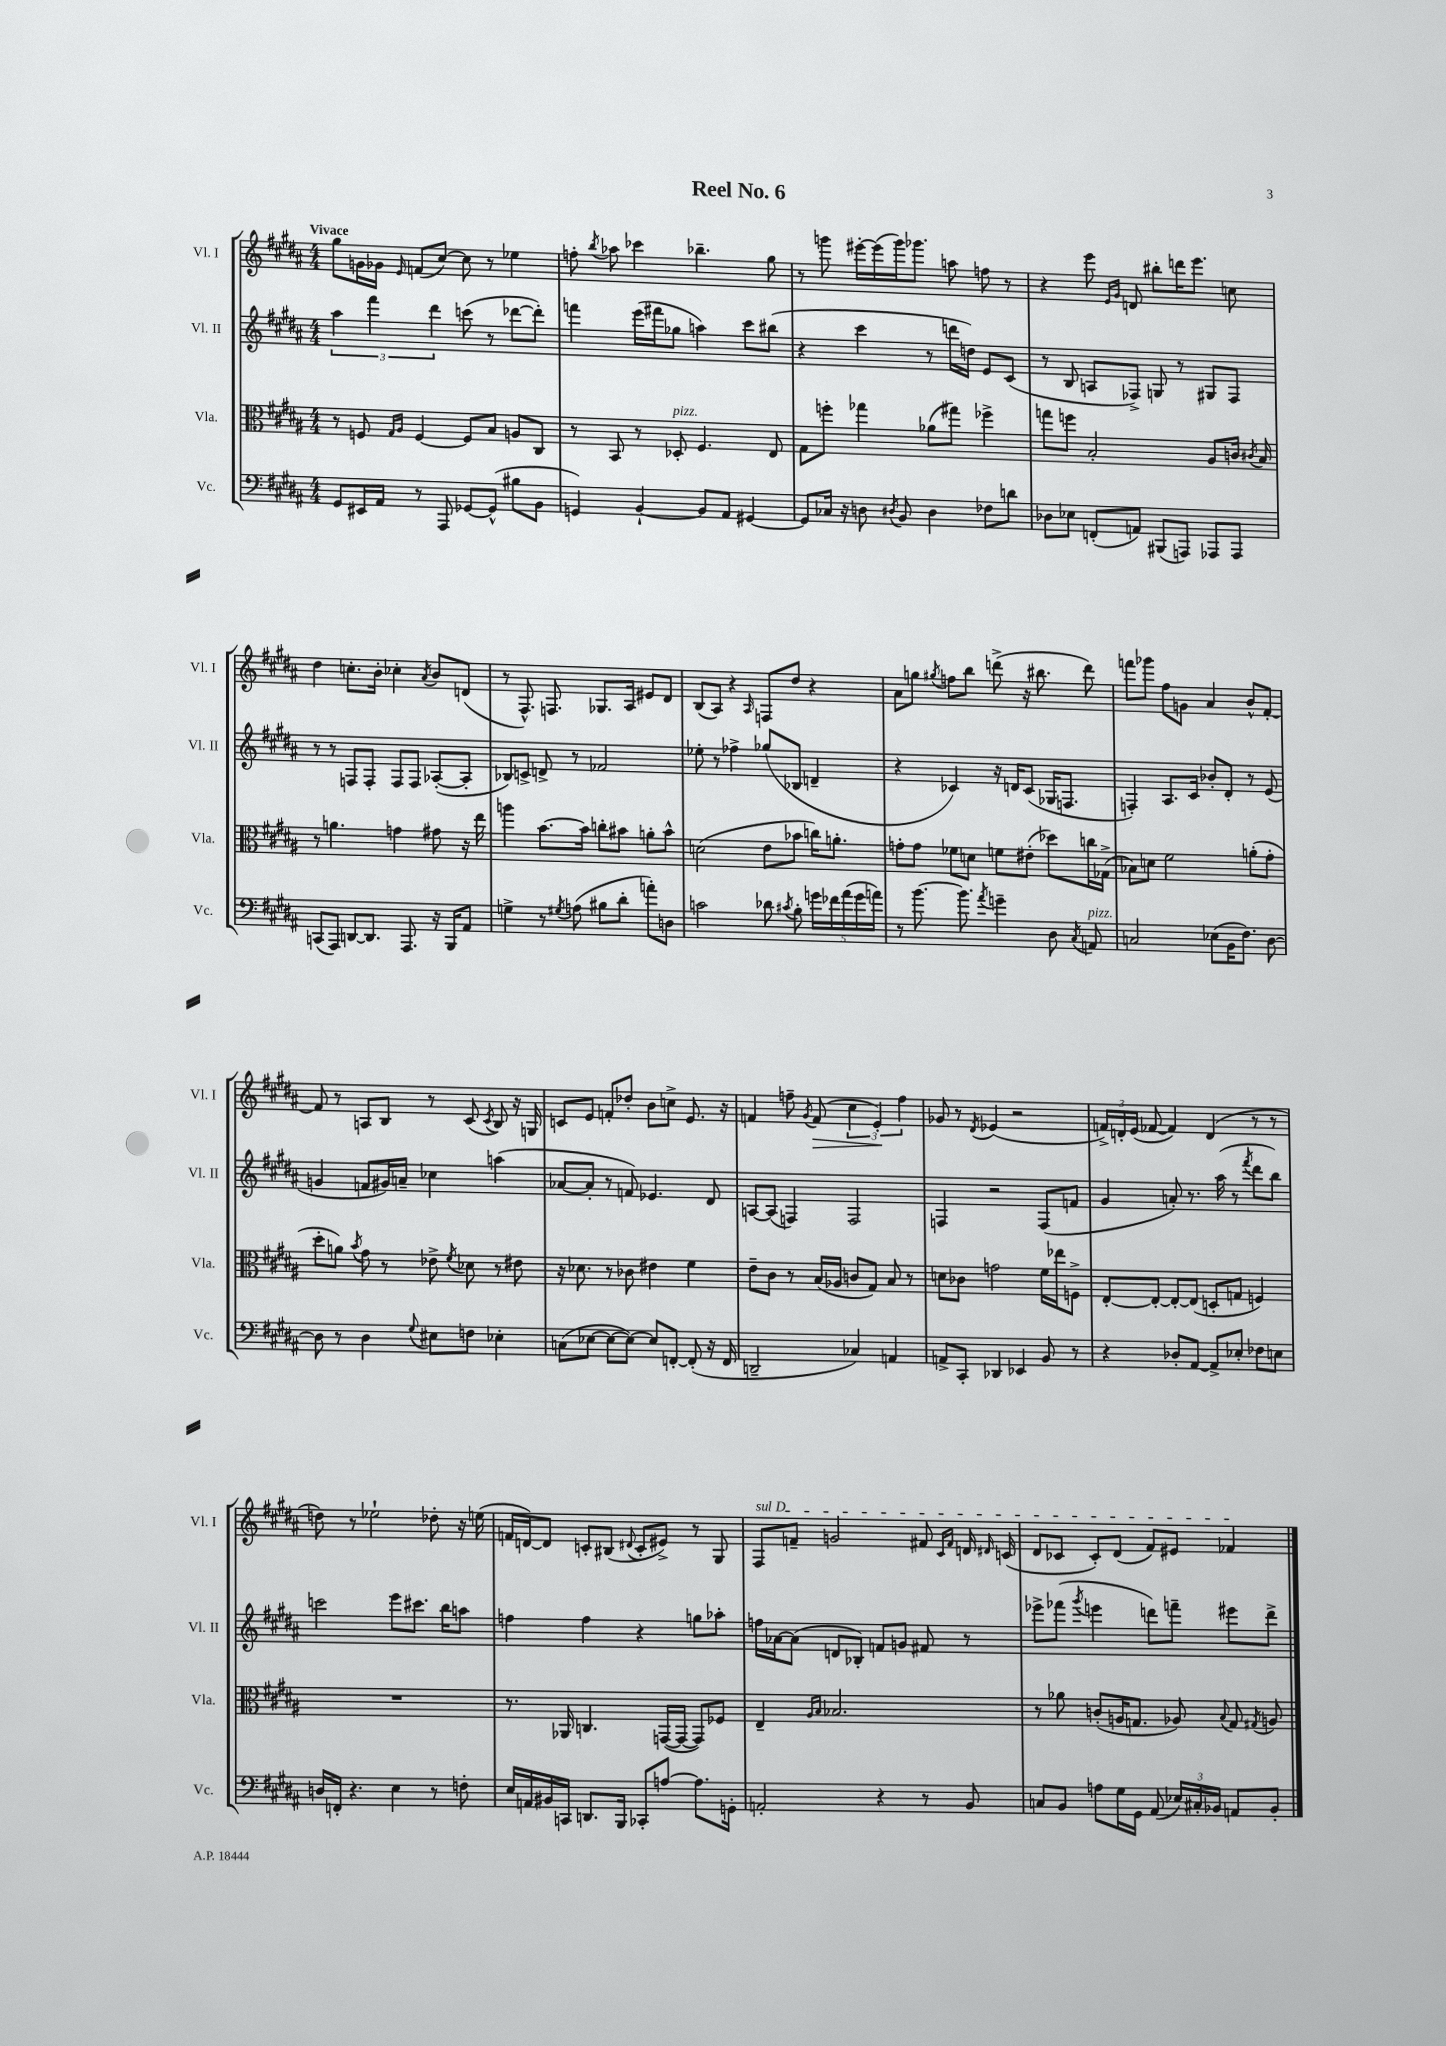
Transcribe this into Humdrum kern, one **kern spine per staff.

**kern	**kern	**kern	**kern	**dynam
*part4	*part3	*part2	*part1	*part1
*staff4	*staff3	*staff2	*staff1	*staff1
*I"Vc.	*I"Vla.	*I"Vl. II	*I"Vl. I	*
*I'Vc.	*I'Vla.	*I'Vl. II	*I'Vl. I	*
*clefF4	*clefC3	*clefG2	*clefG2	*
*k[f#c#g#d#a#]	*k[f#c#g#d#a#]	*k[f#c#g#d#a#]	*k[f#c#g#d#a#]	*
*M4/4	*M4/4	*M4/4	*M4/4	*
=1	=1	=1	=1	=1
!	!	!	!LO:TX:a:B:t=Vivace	!
8GG#/L	8r	6aa#\	8gg#\L	.
16EE#X/L	8Fn/	.	16gn\L	.
.	.	6fff#\	.	.
16AA#/JJ	.	.	16g-X\JJ	.
.	16qqG#/LL	.	.	.
.	16qqA#/JJ	.	16qqe/	.
8r	[4F/	.	(8fn/L	.
.	.	6ddd#\	.	.
8AAA#/	.	.	[8cc#/J)	.
[8GG-X/L	8F/L]	(8cccn\	8cc#\]	.
(8GG-^^/J]	8B/J	8r	8r	.
8B#X\L	8An/L	[8ddd-X\L	4ee-X\	.
8BB\J	8C#/J	8ddd-'\J])	.	.
=2	=2	=2	=2	=2
4GGn/)	8r	4fffn\	8ffn'\	.
.	.	.	8qbb/	.
.	8BB/	.	8aa-X\	.
[4BB`/	8r	(16eee\LL	4ccc-X\	.
.	.	16fff#X\J	.	.
!	!LO:TX:a:i:t=pizz.	!	!	!
.	8D-X'/	8gg-X\J	.	.
8BB/L]	4.F#/	4aan\)	4.bb-X~\	.
8AA#/J	.	.	.	.
[4GG#X/	.	8ccc#\L	.	.
.	8E/	(8bb#X\J	8gg#\	.
=3	=3	=3	=3	=3
8GG#/L]	8G#\L	4r	8r	.
16C-X/Jk	8ffn'\J	.	8gggn\	.
16r	.	.	.	.
8Dn\	4gg-X\	4ccc#\	[16eee#X'\LL	.
.	.	.	(16eee#\]	.
8qD#X/	.	.	.	.
8BB/	.	.	16ggg\J)	.
.	.	.	8.ggg-X\J	.
4D#\	(8a-X\L	8r	.	.
.	8gg#X\J)	16dddn\LL	8aan\	.
.	.	16ddn\JJ)	.	.
8F-X\L	4ff-X^\	8e/L	8ffn\	.
8dn\J	.	(8c#/J	8r	.
=4	=4	=4	=4	=4
8D-X\L	8ggn\L	8r	4r	.
8E-X\J	8ffn\J	8B/	.	.
(8FFn'/L	2B'/	8An/L	8eee\	.
.	.	.	16qqe/LL	.
.	.	.	16qqg#/JJ	.
8AAn/J)	.	8F-X^/J)	8dn/	.
(8BBB#X/L	.	8Gn/	8bb#X'\L	.
8AAAn/J)	.	8r	16dddn\K	.
.	.	.	8.eee\J	.
8AAA-X/L	8A#/L	8G#X/L	.	.
8AAA-/J	16cn/Jk	8F-/J	8ccn\	.
.	8qc#X/	.	.	.
.	16B/	.	.	.
!!LO:LB:g=z
=5	=5	=5	=5	=5
(8CCn/L	8r	8r	4dd#\	.
8AAA#/J)	4.an\	8r	.	.
[8DDn/L	.	8Fn/L	8.ccn'\L	.
8.DD/J]	.	8F'/J	.	.
.	.	.	16b'\Jk	.
.	4gn\	8F/L	4cc-X'\	.
8.AAA#/	.	.	.	.
.	.	8F/J	.	.
.	.	.	8qa#/	.
16r	8g#X\	([8A-X'/L	8b/L	.
16BBB/KL	.	.	.	.
8AA#/J	16r	8A-'/J]	(8dn/J	.
.	16ee\	.	.	.
=6	=6	=6	=6	=6
4Gn^\	4aan\	8B-X/L)	8r	.
.	.	8cn^/J	8.F#^^/)	.
8r	[8.b\L	8dn^/	.	.
.	.	.	8.Fn/	.
8qG#X/	.	.	.	.
(8An\	.	8r	.	.
.	16b\Jk]	.	.	.
8B#X\L	8ccn'\L	2f-X/	8.G-X/L	.
8d#'\J	8b#X\J	.	.	.
.	.	.	16A#/Jk	.
8an'\L)	8an'\L	.	8e#X/L	.
8Dn\J	8b#^^\J	.	8d#/J	.
=7	=7	=7	=7	=7
2cn\	(2dn\	8ee-X'\	(8B/L	.
.	.	8r	8A#/J)	.
.	.	4ff-X^\	4r	.
.	.	.	16qqA#/	.
8d-X\	8e\L	(8gg-X/L	8Fn/L	.
8qc#X/	.	.	.	.
8B'\	8b-X\J	8B-X/J	8dd#/J	.
20gn\LL	16ccn\KL)	4dn~/	4r	.
20f-X\	.	.	.	.
.	8.an'\J	.	.	.
(20a#\	.	.	.	.
20g\	.	.	.	.
20an\JJ)	.	.	.	.
=8	=8	=8	=8	=8
8r	8gn'\L	4r	8a#\L	.
[8.b\	8g\J	.	8ggn\J	.
.	.	.	8qgg#X/	.
.	8f-X\L	4c-X/)	8ffn\L	.
8.b\]	.	.	.	.
.	8dn\J	.	8bb\J	.
8qa#/	.	.	.	.
4gn~\	8fn\L	16r	(8dddn^\	.
.	.	16dn/KL	.	.
.	(8e#X'\J	(8c-/J	16r	.
.	.	.	8.bb#X\	.
8D#\	8dd-X\L)	16G-X/KL	.	.
.	.	8.Fn/J	.	.
8qC#/	.	.	.	.
!LO:TX:a:i:t=pizz.	!	!	!	!
8AAn/	16ccn\L	.	8ddd\)	.
.	(16G-X^\JJ	.	.	.
=9	=9	=9	=9	=9
2Cn/	8B-X\L)	4Fn'/)	8fffn\L	.
.	8dn\J	.	8ggg-X\J	.
.	2f#\	8.A#/L	8ff#\L	.
.	.	.	8gn\J	.
.	.	16c#/Jk	.	.
(8E-X\L	.	8b-X'/L	4a#/	.
16BB\K	.	8d#'/J	.	.
8.F#\J)	.	.	.	.
.	(8an'\L	8r	8b^^/L	.
[8D#\	8g#'\J	(8e/	[8f#'/J	.
!!LO:LB:g=z
=10	=10	=10	=10	=10
8D#\]	8dd#'\L	4gn/	8f#/]	.
8r	8an\J)	.	8r	.
.	8qb/	.	.	.
4D#\	8g#\	8fn/L	8An/L	.
.	8r	16g#X/L)	8B/J	.
.	.	16an~/JJ	.	.
8qqG#/	.	.	.	.
8E#X\L	8e-X^\	4cc-X\	8r	.
.	8qf#/	.	.	.
8Fn\J	8d-X\	.	(8c#/	.
.	.	.	8qc#/	.
4E-X'\	8r	(4aan\	8B/)	.
.	8e#X\	.	16r	.
.	.	.	16Gn/	.
=11	=11	=11	=11	=11
(8Cn\L	16r	[8a-X/L	8cn/L	.
.	8.d-X\	.	.	.
[8E-X\J	.	8a-'/J]	8e/J	.
8E-\L_	8r	8r	8fn'/L	.
8E-\J_)	8c-X\	8fn/)	8dd-X'/J	.
8E-/L]	4e#X\	4.e-X/	8b\L	.
[8FFn'/J	.	.	8ccn^\J	.
(8FF'/]	4f#\	.	8.e/	.
16r	.	8d#/	.	.
16FF/	.	.	16r	.
=12	=12	=12	=12	=12
2DDn~/	8e~\L	[8An/L	4fn/	.
.	8c#\J	(8A/J]	.	.
.	8r	4Fn/)	8ffn~\	.
.	.	.	8qg#/	.
!	!	!	!	!LO:HP:b
.	(16B/LL	.	(8f/	>
.	16A-X/JJ	.	.	.
4C-X/)	8cn/L	2F/	6cc#\	.
.	8G#/J)	.	.	.
.	.	.	6e'/)	.
4AAn/	8B/	.	.	.
.	.	.	6ff\	]
.	8r	.	.	.
=13	=13	=13	=13	=13
8AAn^/L	8dn\L	4Fn/	8g-X/	.
8CC#'/J	8c-X\J	.	8r	.
.	.	.	8qd#/	.
4DD-X/	2gn\	2r	(4e-X/	.
4EE-X/	.	.	2r	.
8BB/	16f#\LL	(8F/L	.	.
.	16ee-X\J	.	.	.
8r	8Fn^\J	8fn/J	.	.
=14	=14	=14	=14	=14
4r	[8E'/L	4g#/	24fn^/LL)	.
.	.	.	24dn'/	.
.	.	.	(24e/JJ	.
.	8E'/J_	.	[8f-X/	.
8D-X'/L	8E'/L_	8an'/)	4f-/])	.
[8AA#/J	(8E/J]	8.r	.	.
8AA#^/L]	8Dn'/L	.	(4d/	.
.	.	(16aa#\	.	.
8E-X'/J	8Gn/J	8r	.	.
.	.	8qfff#/	.	.
8F-X\L	4Fn/)	8ddd#\L	8r	.
8En\J	.	8bb\J)	8r	.
!!LO:LB:g=z
=15	=15	=15	=15	=15
16Dn/LL	1r	2cccn\	8ddn\)	.
16FFn'/JJ	.	.	.	.
4.r	.	.	8r	.
.	.	.	2ee-X`\	.
4E\	.	8eee\L	.	.
.	.	8.ccc#X\J	.	.
8r	.	.	8dd-X'\	.
.	.	16bb\KL	.	.
8Fn'\	.	8aan\J	16r	.
.	.	.	(16een\	.
=16	=16	=16	=16	=16
16E/LL	8.r	4ffn\	16fn/LL	.
16AAn/	.	.	[16dn/J)	.
16BB#X/	.	.	8d/J]	.
16CCn/JJ	16AA-X/	.	.	.
8.DDn/L	4.Cn/	4ff\	8cn'/L	.
.	.	.	(8B#X/J	.
16BBB/Jk	.	.	.	.
.	.	.	8qqd#X/	.
8CC-X'/L	.	4r	8c'/L	.
[8An/J	([16GGn/LL	.	8e#X^/J)	.
.	16GG/JJ_	.	.	.
8.A\L]	8GG/L])	8ggn\L	8r	.
.	8F-X/J	8aa-X'\J	8G#/	.
16GGn'\Jk	.	.	.	.
=17	=17	=17	=17	=17
!	!	!	!LO:TX:a:i:t=sul D	!
2AAn'/	4E~/	16ffn\LL	8F#/L	.
.	.	[16a-X\J	.	.
.	.	(8a-\J]	8fn~/J	.
.	16qqA#/LL	.	.	.
.	16qqB/JJ	.	.	.
.	2.B-X/	8dn/L	2gn/	.
.	.	8B-X'/J)	.	.
4r	.	8fn/L	.	.
.	.	8gn/J	.	.
8r	.	8f#X/	8f#X/	.
.	.	.	16qqc#/LL	.
.	.	.	16qqf#/JJ	.
8BB/	.	8r	16dn/	.
.	.	.	16qqd#X/	.
.	.	.	(16cn/	.
=18	=18	=18	=18	=18
8Cn/L	8r	8eee-X^\L	8d#/L	.
8BB/J	8a-X\	(8fff-X\J	8c-X/J	.
.	.	8qggg#/	.	.
8An\L	(8cn'/L	4eeen\	8c-'/L)	.
16G#\L	16An/K	.	(8d#/J	.
16GG#\JJ	8.Gn/J	.	.	.
(8AA#/	.	8dddn\L)	8f#/L)	.
24E-X/LL)	8A-X/)	8fffn~\J	8e#X/J	.
24C#X'/	.	.	.	.
24BB-X/JJ	.	.	.	.
.	8qqB/	.	.	.
8AAn/L	8G/	8eee#X\L	4f-X/	.
.	8qG#X/	.	.	.
8BB-'/J	8An/	8ddd^\J	.	.
==	==	==	==	==
*-	*-	*-	*-	*-
